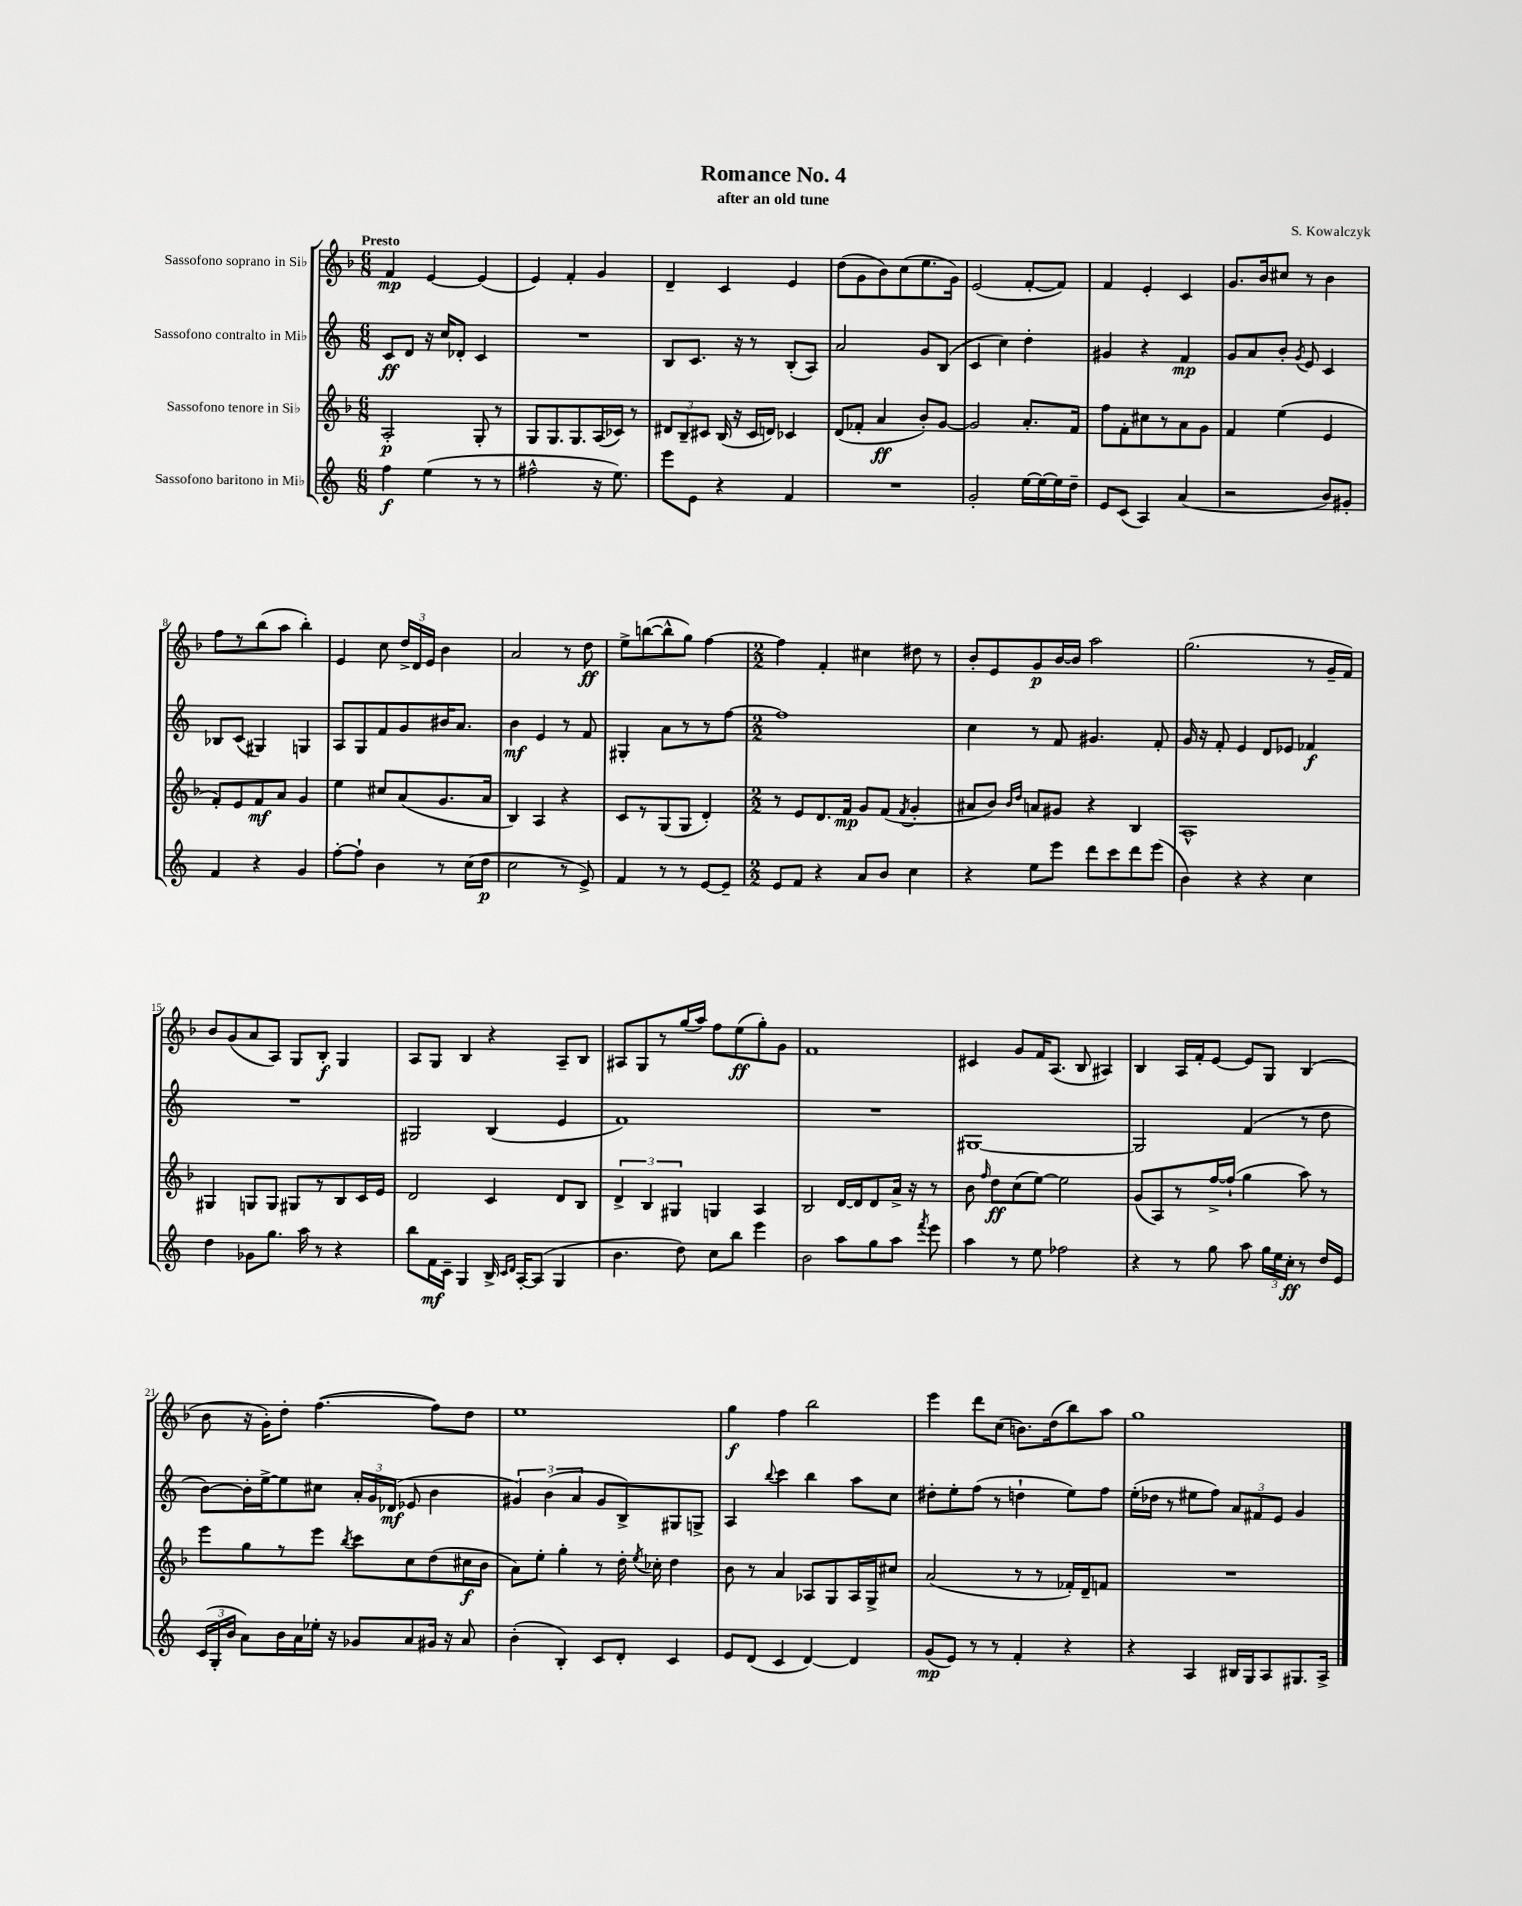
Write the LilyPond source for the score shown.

\header { title = "Romance No. 4" composer = "S. Kowalczyk" subtitle = "after an old tune" }
<<
\new StaffGroup <<
\new Staff = "s0" \with { instrumentName = "Sassofono soprano in Sib" } {
    \clef treble \key f \major \numericTimeSignature \time 6/8 \tempo "Presto"
    \autoBeamOff f'4\mp e'4~ e'4( |
    e'4) f'4-. g'4 |
    d'4-- c'4 e'4 |
    d''8[( g'8 bes'8) c''8( e''8. g'16]) |
    e'2( f'8[~-. f'8]) |
    f'4 e'4-. c'4 |
    g'8.[ bes'16 cis''8] r8 bes'4 |
    f''8[ r8 bes''8( a''8] bes''4-.) |
    e'4 c''8 \tuplet 3/2 { d''16[-> d'16 e'16] } bes'4 |
    a'2 r8 d''8\ff |
    e''8[-> b''8~( b''8-^ g''8]) f''4~ |
    \numericTimeSignature \time 2/2 f''4 f'4-. cis''4 dis''8 r8 |
    bes'8[-. e'8 g'8\p bes'16~ bes'16] a''2 |
    g''2.( r8 g'16[-- f'16]) |
    bes'8[ g'8( a'8 a8]) g8[ bes8]-.\f g4 |
    a8[ g8] bes4 r4 a8[-- bes8] |
    ais8[ g8 r8 g''16( a''16]) f''8[ e''8\ff( g''8-.) g'8] |
    f'1 |
    cis'4 g'8[ f'16 a8.]( bes8 ais4) |
    bes4 a16[ f'16-. e'8]~ e'8[ g8] bes4( |
    bes'8 r16 g'16[-.) d''8]-. f''4.~( f''8[) d''8] |
    e''1 |
    g''4\f f''4 bes''2 |
    e'''4 d'''8[ c''8]( b'8.[) d''16( bes''8) a''8] |
    g''1 \bar "|." |
}
\new Staff = "s1" \with { instrumentName = "Sassofono contralto in Mib" } {
    \clef treble \key c \major \numericTimeSignature \time 6/8
    \autoBeamOff c'8[\ff d'8] r16 c''16[ des'8]-. c'4 |
    R2. |
    b8[ c'8.] r16 r8 b8[-.( a8]) |
    a'2 g'8[ b8]( |
    c'4 c''4) d''4-. |
    gis'4 r4 f'4\mp |
    g'8[ a'8 b'8]-. \acciaccatura { g'8 } e'8 c'4 |
    bes8[ c'8]( gis4) g4 |
    a8[ g8 f'8 g'8 bis'16 a'8.] |
    b'4\mf e'4 r8 f'8 |
    gis4-. a'8[ r8 r8 f''8]~ |
    \numericTimeSignature \time 2/2 f''1 |
    c''4 r8 f'8 gis'4. f'8-. |
    g'16 r16 f'8-. e'4 d'8[ ees'8] fes'4\f |
    R1 |
    gis2 b4( e'4 |
    f'1) |
    R1 |
    gis1~ |
    gis2 f'4( r8 d''8 |
    b'8[~) b'16-. e''16~-> e''8 cis''8] \tuplet 3/2 { a'16[-. g'16 des'16]\mf( } ees'8 b'4 |
    \tuplet 3/2 { gis'4) b'4( a'4 } gis'8[ b8->) gis8 g8]-> |
    a4 \appoggiatura { b''8 } c'''4 b''4 a''8[ c''8] |
    dis''8[-. e''8-. f''8]( r8 d''4-! e''8[) f''8] |
    e''16[-.( des''16] r8 eis''8[ f''8]) \tuplet 3/2 { a'8[ fis'8 e'8] } g'4 \bar "|." |
}
\new Staff = "s2" \with { instrumentName = "Sassofono tenore in Sib" } {
    \clef treble \key f \major \numericTimeSignature \time 6/8
    \autoBeamOff a2-.\p g8-. r8 |
    g8[ g8. g8. a16( ces'16]) r8 |
    \tuplet 3/2 { dis'8[ bes8-- cis'8] } bes16( r16 cis'16[ d'16]) ces'4 |
    d'8[( fes'8]-. a'4\ff bes'8[-.) g'8]~ |
    g'2 a'8.[-. f'16] |
    f''8[ f'8-. cis''8 r8 a'8 g'8] |
    f'4 e''4( e'4 |
    f'8[-.) e'8 f'8\mf a'8] g'4 |
    e''4 cis''8[ a'8( g'8. a'16] |
    bes4) a4 r4 |
    c'8[ r8 g8( g8] d'4-.) |
    \numericTimeSignature \time 2/2 r8 e'8[ d'8. f'16]\mp g'8[ f'8]( \acciaccatura { f'8 } g'4-. |
    ais'8[ bes'8]) \grace { bes'16[ d''16] } a'8[ gis'8] r4 bes4 |
    a1-^ |
    gis4 g8[ g8] gis8[ r8 bes8 c'16 e'16] |
    d'2 c'4 d'8[ bes8] |
    \tuplet 3/2 { d'4-> bes4 gis4 } g4 a4 |
    bes2 d'16[~ d'16 d'8 a'16]-> r16 r8 |
    bes'8 \grace { f''16 } d''8[\ff c''8( e''8]~) e''2 |
    g'8[( a8) r8 f''16~-> f''16]-!( g''4 a''8) r8 |
    e'''8[ g''8 r8 e'''8] \acciaccatura { bes''8 } c'''8[ c''8 d''8( cis''16\f bes'16] |
    a'8[) e''8]-. g''4-. r8 d''16-. \acciaccatura { e''8 } ces''16-. d''4 |
    bes'8 r8 a'4 aes8[ g8 aes16 g16-> cis''8] |
    a'2( r8 r8 fes'16[-.) d'16-- f'8] |
    R1 \bar "|." |
}
\new Staff = "s3" \with { instrumentName = "Sassofono baritono in Mib" } {
    \clef treble \key c \major \numericTimeSignature \time 6/8
    \autoBeamOff f''4\f e''4( r8 r8 |
    fis''2-^ r16 e''8.) |
    e'''8[ e'8] r4 f'4 |
    R2. |
    g'2-. e''16[~ e''16~ e''16 d''16]-- |
    e'8[ c'8]( a4) a'4( |
    r2 b'8[) gis'8]-. |
    f'4 r4 g'4 |
    f''8[~-. f''8]-! b'4 r8 c''16[( d''16]\p |
    c''2 r8 e'8->) |
    f'4 r8 r8 e'8[~ e'8]-- |
    \numericTimeSignature \time 2/2 e'8[ f'8] r4 a'8[ b'8] c''4 |
    r4 e''8[ e'''8] d'''8[ c'''8 d'''8 e'''8]( |
    b'4) r4 r4 c''4 |
    d''4 ges'8[ g''8.] a''16 r8 r4 |
    b''8[ f'16\mf c'16]-- g4 b16-> \grace { c'16[ d'16] } a16[~-. a8]( g4 |
    b'4. d''8) c''8[ b''8] e'''4 |
    b'2 a''8[ g''8 a''8] \acciaccatura { f'''8 } e'''8 |
    a''4 r8 e''8 fes''2 |
    r4 r8 g''8 a''8 \tuplet 3/2 { g''16[ e''16 c''16]-.\ff } r8 d''16[ e'16] |
    \tuplet 3/2 { c'16[( g16-. b'16] } a'8[) b'16 a'16 ees''16]-. r16 ges'8[ a'8 gis'16] r16 a'8 |
    b'4-.( b4-.) c'8[ d'8]-. c'4 |
    e'8[ d'8]( c'4 d'4~) d'4 |
    g'8[\mp( e'8]) r8 r8 f'4-. r4 |
    r4 a4 bis16[ g16 a8 gis8. a16]-> \bar "|." |
}
>>
>>
